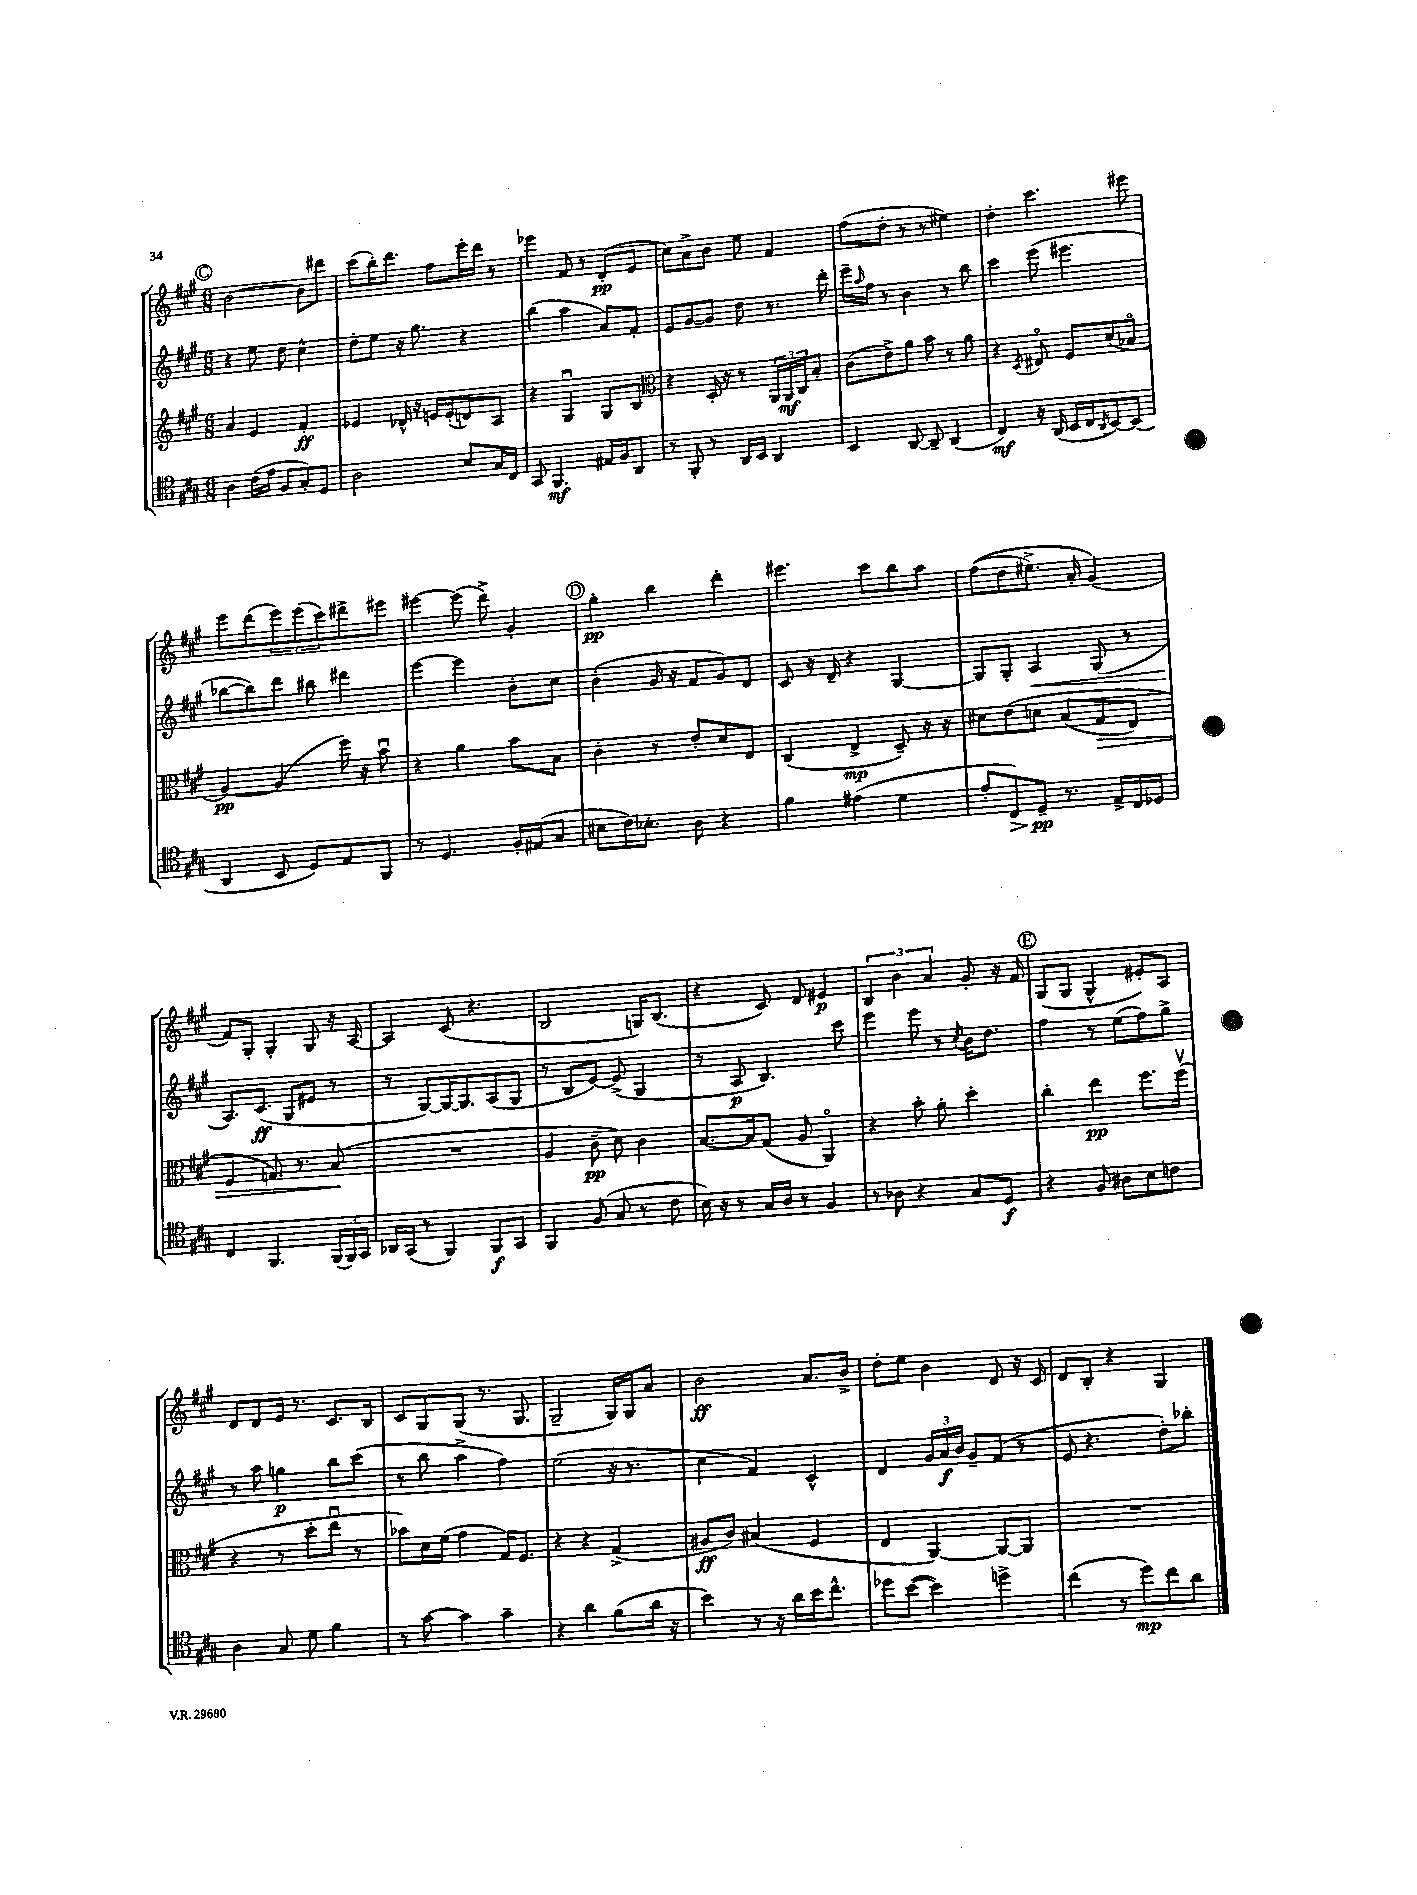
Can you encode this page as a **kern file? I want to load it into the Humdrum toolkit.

**kern	**kern	**kern	**kern
*staff4	*staff3	*staff2	*staff1
*clefC4	*clefG2	*clefG2	*clefG2
*k[f#c#g#]	*k[f#c#g#]	*k[f#c#g#]	*k[f#c#g#]
*M6/8	*M6/8	*M6/8	*M6/8
4A\	4a/	4r	[2b\
(16c#\LL	4e/	8ee\	.
16e\JJ	.	.	.
8F#/L	.	8dd\	.
8G#'/)	4f#'/	4cc#^^\	8b\]L
8D/J	.	.	8ddd#\J
=	=	=	=
2A\	4e-/	8dd'\L	(8ccc#\L
.	.	8ee\J	16bb'\K)
.	.	.	8.ddd\J
.	16d-^^/	16r	.
.	16r	8.gg#\	.
.	16e/LL	.	8ff#\L
.	(16e'/J	.	.
8B/L	8d/)	4r	16eee'\L
.	.	.	16ddd\JJ
16G#/L	8A/J	.	8r
16C#/JJ	.	.	.
=	=	=	=
8GG#/	4r	(4bb\	4eee-\
4.FF#/	.	.	.
.	4G#u/	4aa\	8f#/
.	.	.	8r
16E#/LL	8G#/L	8a/L)	(8d'/L
16F#/J	.	.	.
8AA/J	8B/J	8f#'/J	8e/J
=	=	=	=
*	*clefC3	*	*
8r	4r	8e/L	8cc#\L)
8FF#'/	.	[8g#/	8a^\
8r	16D'/	8g#/]J	8b\J
.	16r	.	.
16AA/LL	8r	8dd\	8ee\
16BB/JJ	.	.	.
4AA/	24AA/LL	8.r	4f#/
.	24AA/	.	.
.	24C#/J	.	.
.	8B'/J	.	.
.	.	16ddd'\	.
=	=	=	=
4BB/	(8c#\L	16eee~\LL	(8ff#\L
.	.	16qqaa/	.
.	.	16ff#\JJ	.
.	8e^\)	8r	8dd'\J
[8AA/	8a\J	4b\	8r
8AA~/]	8b\	.	8r
(4AA/	8r	8r	4ee#\)
.	8a\	8bb\	.
=	=	=	=
4C#/)	4r	4ccc#\	4dd'\
.	8qD/	.	.
16r	8E#o/	(8eee\	4.ccc#\
(16AA/	.	.	.
16BB/LL	8F#/L	4.eee#\	.
16C#/J	.	.	.
8qAA/	.	.	.
[8BB/)	(8d/	.	.
(8BB/]J	8B-o/J	.	8eee#\
=	=	=	=
4AA/	[4A/)	[8bb-\L	8eee\L
.	.	8bb-\])	(8ddd\
8BB/	(4A/]	8ddd\J	12eee\)
.	.	.	(12eee\
8D/L)	.	8bb#\	.
.	.	.	12ccc#\)
8E/	16ff#\)	4ddd#\	8ddd#^\
.	16r	.	.
8FF#/J	8bu\	.	8eee#\J
=	=	=	=
8r	4r	[4eee\	[4eee#\
4.D/	.	.	.
.	4a\	4eee\]	(8eee#\]
.	.	.	8ddd^\)
16F#'/LL	8b\L	8b'\L	4g#'/
(16E#/J	.	.	.
8G#/J	8B\J	8cc#\J	.
=	=	=	=
8B#\L	4c#'\	(4b'\	4gg#'\
16c#\K)	.	.	.
8.B-'\J	.	.	.
.	8r	16g#/	4bb\
.	.	16r	.
8A\	8e'/L	8f#/L	.
4r	8d/	8g#/)	4ddd'\
.	8E/J	8d/J	.
=	=	=	=
4f#\	(4C#/	8c#/	4.eee#\
.	.	16r	.
.	.	16d~/	.
(4e#\	4E^/	4r	.
.	.	.	8ccc#\L
4d\	8D~/)	[4G#/	8bb\
.	16r	.	8aa\J
.	16r	.	.
=	=	=	=
8e'/L	8d#\L	8G#/]L	&((8ff#\L
8C#/)	&(8e\	8G#'/J	8dd\
8D~/J	8d\J	4A/	8.ee#^\J)
8.r	(8B/L	.	.
.	.	.	16a'/
.	8G#/	(8G#/	(4g#/&)
16E^/LL	.	.	.
16C#/	8E/J)	8r	.
16D-/JJ	.	.	.
=	=	=	=
4C#/	4F#/	8.A/L)	8f#/L)
.	.	.	8G#'/J
.	.	(8.c#/J	.
4.FF#/	8.G/&)	.	4G#'/
.	.	8G#/L	.
.	8.r	.	.
.	.	8e#/J	8G#/
(24FF#/LL	(8B/	8r	16r
24FF#/)	.	.	.
.	.	.	[16A/
24GG#/JJ	.	.	.
=	=	=	=
16AA-/LL	2.r	8r	4A/]
(16GG#/JJ	.	.	.
8r	.	[8G#/L)	.
4FF#/)	.	16G#/_K	(8c#/
.	.	8.G#/]	.
.	.	.	4.r
8FF#/L	.	(8A/	.
8GG#/J	.	8G#/J	.
=	=	=	=
4FF#/	4A/	8r	2B/
.	.	8B/L	.
(8F#/	8c#~\	[8e/J)	.
8G#/	8d\)	(8e^/]	.
8r	4c#\	4G#/	16G/LK)
.	.	.	(8.B/J
8c#\	.	.	.
=	=	=	=
16B\)	[8.B/L	8r	4r
16r	.	.	.
8r	.	8A/	.
.	16B/]k	.	.
16G#/LL	(8G#/J	4.B/)	8c#/)
16A/JJ	.	.	.
8r	8A/	.	8d/
4F#/	4AAo/)	.	4e#/
.	.	8ccc#\	.
=	=	=	=
8r	4r	4eee\	6B/
8A-\	.	.	.
.	.	.	6b\
4r	8b'\	8eee\	.
.	.	.	6a/
.	8a'\	8r	.
.	.	8qcc#/	.
8G#/L	4dd'\	16b\LK	8g#'/
.	.	8.dd\J	.
8D/J	.	.	16r
.	.	.	16f#/
=	=	=	=
4r	4cc#'\	4ff#\	(8G#/L
.	.	.	8G#/J
8F#/	4ee\	8r	4G#^^/
8A#\L	.	(8ee\L	.
8B\	8.ff#\L	8ff#\)	8e#'/L)
8c\J	.	8gg#^\J	8A/J
.	(16ff#v\Jk	.	.
=	=	=	=
4A\	4r	8r	8d/L
.	.	8aa\	8d/
8G#/	8r	4gg\	16e/Jk
.	.	.	8.r
8d\	8dd'\L	.	.
4f#\	8eeu\J	8bb\L	8.c#/L
.	8r	(8ccc#\J	.
.	.	.	16B/Jk
=	=	=	=
8r	8b-\L)	8r	8c#/L
[8g#\	16d\L	8bb\	8G#/
.	(16f#\JJ	.	.
4g#\]	4g#\	4aa^\	(8G#/J
.	.	.	8.r
4g#~\	16G#/LK)	4ff#\)	.
.	8.F#/J	.	8.G#/
=	=	=	=
4r	4r	(2ee\	2G#~/
4a\	4r	.	.
(8f#\L	(4G#^/	16r	16G#/LL)
.	.	8.r	16G#/J
16a\Jk	.	.	8a/J
16r	.	.	.
=	=	=	=
4b\)	8A#/L	4cc#\	2b\
.	8c#/J)	.	.
8r	(4B#/	4f#/)	.
16r	.	.	.
16a\LL	.	.	.
16b\J	4F#/	4c#^^/	8.a/L
8.cc#^^\J	.	.	.
.	.	.	16b^/Jk
=	=	=	=
8dd-\L	4E/	4d/	8dd'\L
([8b\J	.	.	8ee\J
4b\])	[4AA/)	24g#/LL	4b\
.	.	24a/	.
.	.	24b/JJ	.
.	.	8g#~/L	.
4dd^\	8AA/_L	(8f#/J	8d/
.	8AA/]J	8r	16r
.	.	.	16c#/
=	=	=	=
(4cc#\	2.r	8e/	8d/L
.	.	4.r	8B'/J
8r	.	.	4r
8dd\L)	.	.	.
8cc#\	.	8dd'\L)	4G#/
8a\J	.	8bb-'\J	.
==	==	==	==
*-	*-	*-	*-
